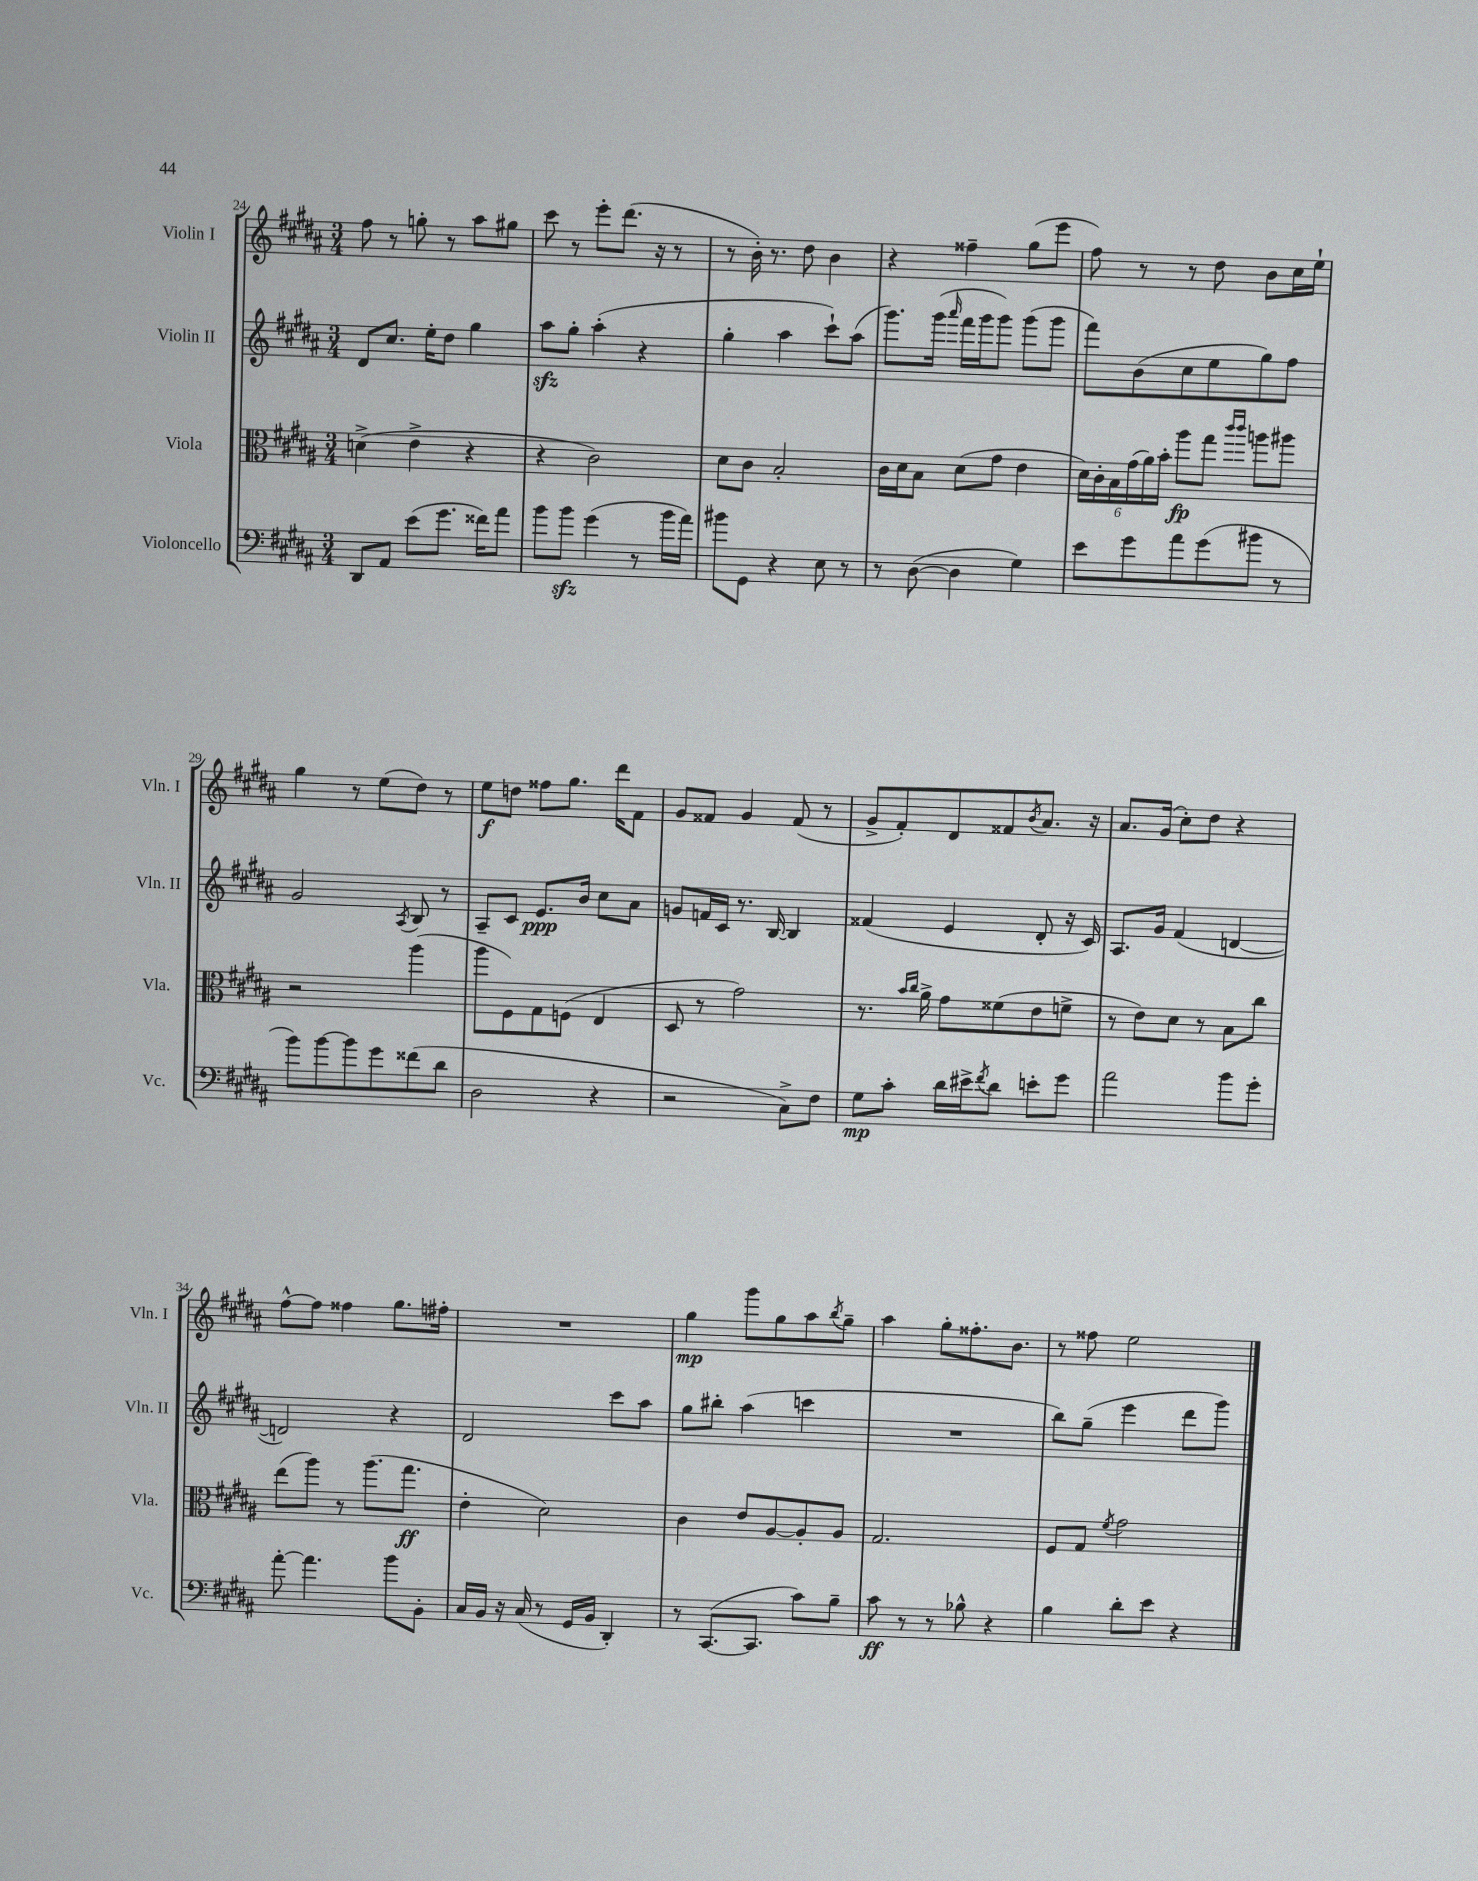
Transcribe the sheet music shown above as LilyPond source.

<<
\new StaffGroup <<
\new Staff = "s0" \with { instrumentName = "Violin I" shortInstrumentName = "Vln. I" } {
    \clef treble \key b \major \numericTimeSignature \time 3/4
    fis''8 r8 g''8-. r8 ais''8 gis''8 |
    cis'''8 r8 e'''8-. dis'''8.( r16 r8 |
    r8 b'16-.) r8. dis''8 b'4 |
    r4 fisis''4-- gis''8( e'''8 |
    fis''8) r8 r8 dis''8 b'8 cis''16 e''16-! |
    gis''4 r8 e''8( dis''8) r8 |
    e''8\f d''8 fisis''8 gis''8. dis'''16 fis'8 |
    gis'8 fisis'8 gis'4 fisis'8( r8 |
    gis'8-> fis'8-.) dis'8 fisis'8 \acciaccatura { b'8 } ais'8. r16 |
    ais'8. gis'16( cis''8-.) dis''8 r4 |
    fis''8~-^ fis''8 fisis''4 gis''8. fis''16-. |
    R2. |
    gis''4\mp gis'''8 gis''8 ais''8 \acciaccatura { b''8 } gis''8-- |
    ais''4 gis''8-. fisis''8.-. b'8. |
    r8 fisis''8 e''2 \bar "|." |
}
\new Staff = "s1" \with { instrumentName = "Violin II" shortInstrumentName = "Vln. II" } {
    \clef treble \key b \major \numericTimeSignature \time 3/4
    dis'8 cis''8. e''16-. dis''8 gis''4 |
    ais''8\sfz gis''8-. ais''4-.( r4 |
    gis''4-. ais''4 cis'''8-!) ais''8( |
    gis'''8.) gis'''16( \grace { ais'''16 } fis'''16 gis'''16 gis'''8) gis'''8( gis'''8 |
    fis'''8) b'8( cis''8 e''8 gis''8) fis''8 |
    gis'2 \acciaccatura { ais8 } b8 r8 |
    ais8-- cis'8 e'8.\ppp b'16 cis''8 ais'8 |
    g'8 f'16 cis'16 r8. b16~ b4 |
    fisis'4( e'4 dis'8-. r16 cis'16) |
    ais8. gis'16 fis'4( d'4~ |
    d'2) r4 |
    dis'2 cis'''8 ais''8 |
    gis''8 bis''8-. ais''4( c'''4 |
    R2. |
    b''8) gis''8--( e'''4 dis'''8 gis'''8) \bar "|." |
}
\new Staff = "s2" \with { instrumentName = "Viola" shortInstrumentName = "Vla." } {
    \clef alto \key b \major \numericTimeSignature \time 3/4
    d'4->( e'4-> r4 |
    r4 cis'2) |
    dis'8 cis'8 b2-. |
    cis'16 dis'16 b8 dis'8( gis'8 e'4 |
    \tuplet 6/4 { dis'16) cis'16-. b16 gis'16( ais'16) b'16-. } ais''8\fp gis''8 \grace { cis'''16 cis'''16 } a''8 ais''8 |
    r2 ais''4( |
    ais''8 fis8) gis8 f8( e4 |
    dis8 r8 gis'2) |
    r8. \grace { b'16 cis''16 } ais'16-> gis'8 fisis'8( e'8 f'8-> |
    r8 e'8) dis'8 r8 b8 cis''8 |
    e''8( ais''8) r8 ais''8.( gis''8.\ff |
    e'4-. dis'2) |
    cis'4 e'8 ais8~ ais8-. ais8 |
    gis2. |
    fis8 gis8 \acciaccatura { fis'8 } gis'2 \bar "|." |
}
\new Staff = "s3" \with { instrumentName = "Violoncello" shortInstrumentName = "Vc." } {
    \clef bass \key b \major \numericTimeSignature \time 3/4
    dis,8 ais,8 e'8( gis'8. fisis'16) ais'8 |
    b'8 b'8\sfz gis'4( r8 b'16 ais'16) |
    bis'8 gis,8 r4 e8 r8 |
    r8 dis8~( dis4 gis4) |
    e'8 gis'8 ais'8 gis'8( bis'8 r8 |
    b'8) b'8~ b'8 gis'8 fisis'8( dis'8 |
    dis2 r4 |
    r2 cis8->) fis8 |
    gis8\mp cis'8-. dis'16 eis'16-> \acciaccatura { fis'8 } dis'8 e'8-. gis'8 |
    ais'2 b'8 gis'8-. |
    ais'8~-. ais'4. b'8 b,8-. |
    cis16 b,16 r16 cis16( r8 gis,16 b,16 dis,4-.) |
    r8 cis,8.~( cis,8. cis'8) b8-- |
    cis'8\ff r8 r8 bes8-^ r4 |
    b4 dis'8-. e'8 r4 \bar "|." |
}
>>
>>
\layout { \context { \Score currentBarNumber = #24 } }
